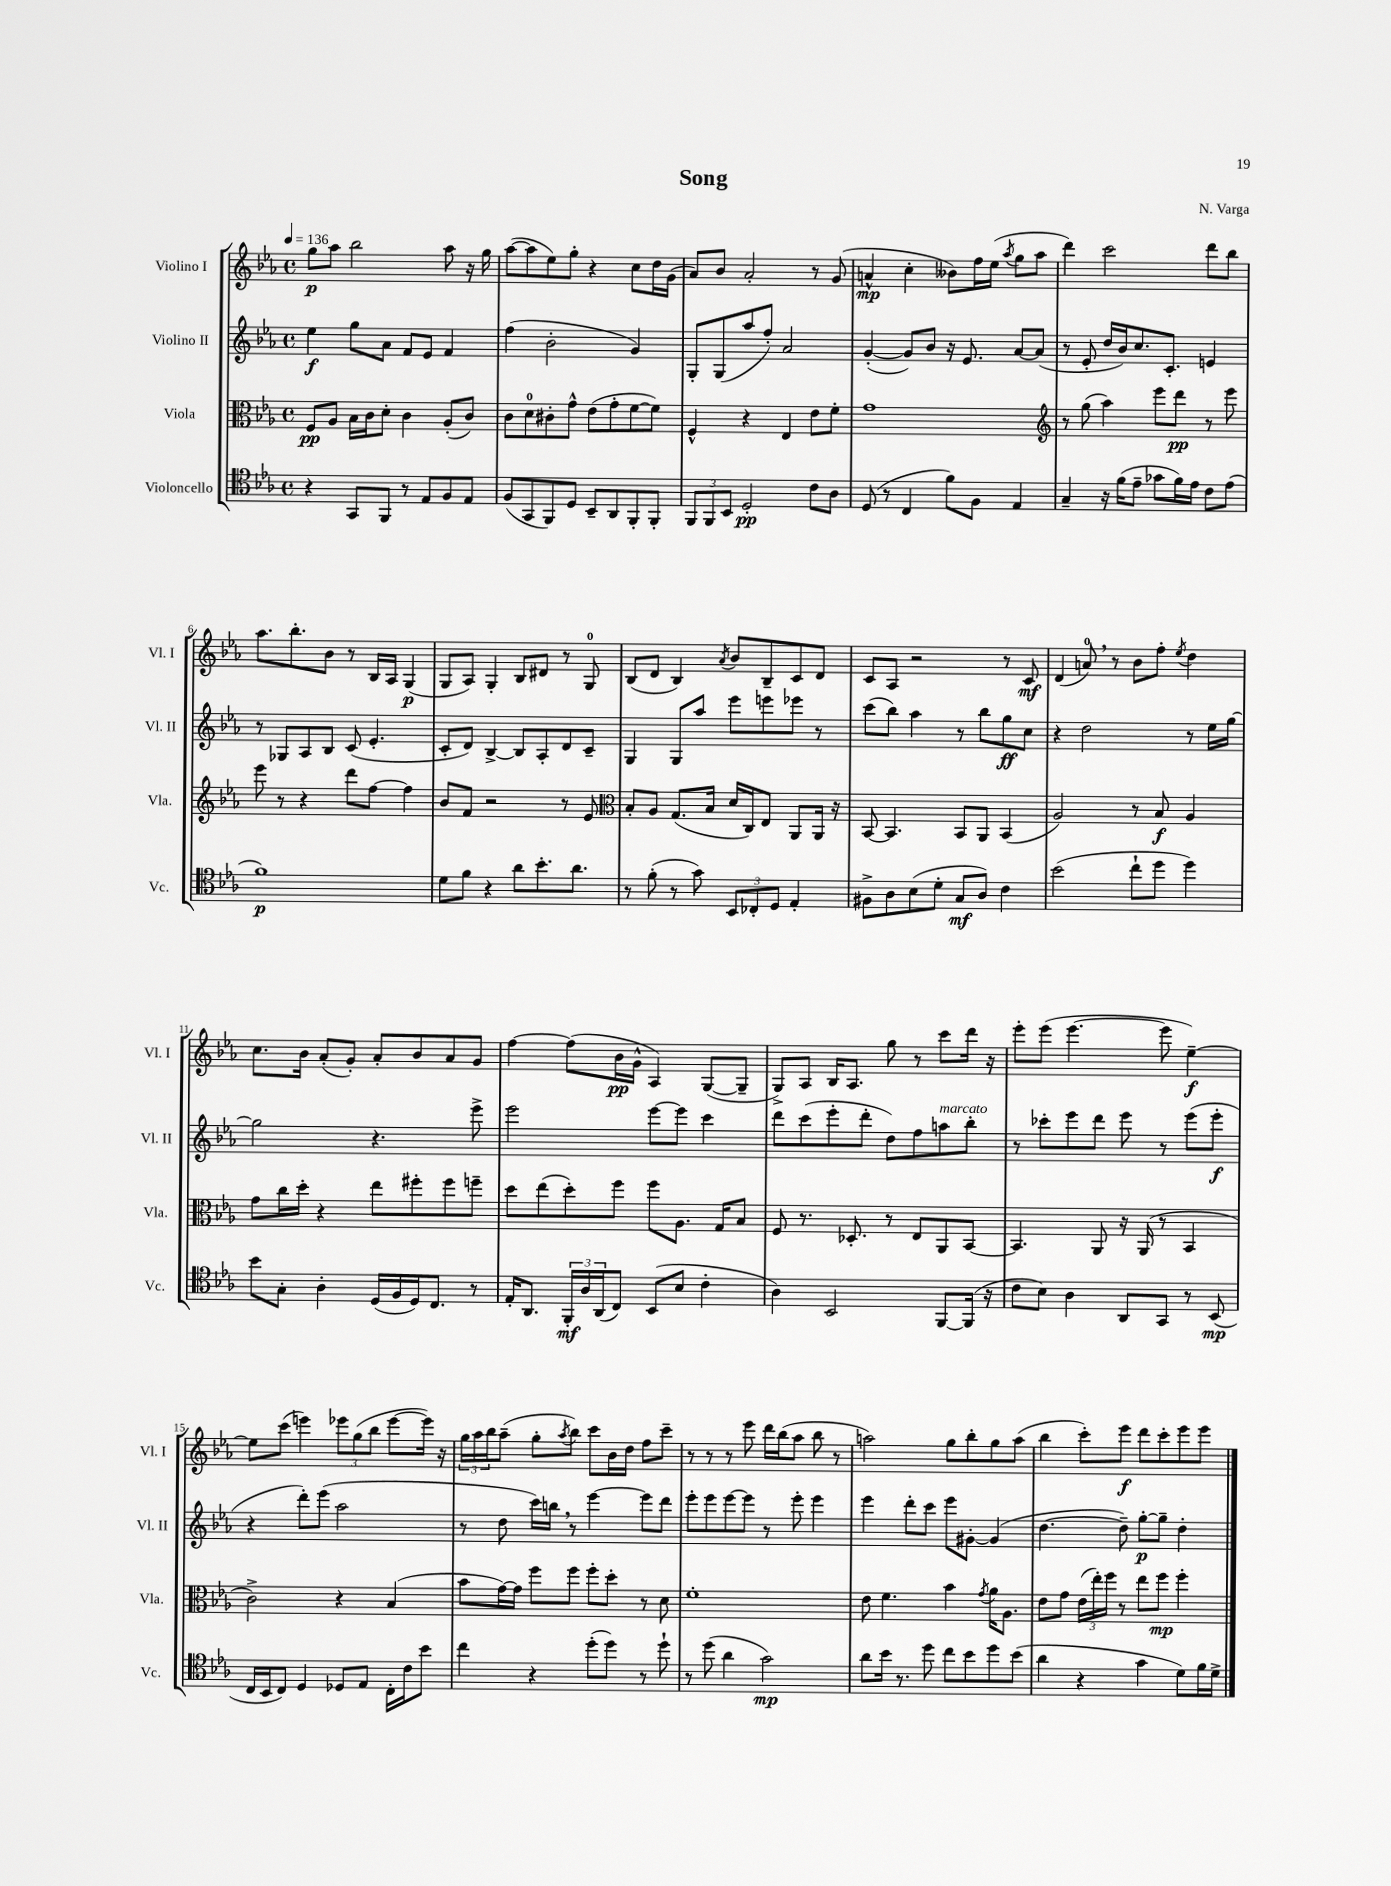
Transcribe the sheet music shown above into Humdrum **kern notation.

**kern	**dynam	**kern	**dynam	**kern	**dynam	**kern	**dynam
*part4	*part4	*part3	*part3	*part2	*part2	*part1	*part1
*staff4	*staff4	*staff3	*staff3	*staff2	*staff2	*staff1	*staff1
*I"Violoncello	*	*I"Viola	*	*I"Violino II	*	*I"Violino I	*
*I'Vc.	*	*I'Vla.	*	*I'Vl. II	*	*I'Vl. I	*
*clefC4	*	*clefC3	*	*clefG2	*	*clefG2	*
*k[b-e-a-]	*	*k[b-e-a-]	*	*k[b-e-a-]	*	*k[b-e-a-]	*
*M4/4	*	*M4/4	*	*M4/4	*	*M4/4	*
*met(c)	*	*met(c)	*	*met(c)	*	*met(c)	*
*MM136	*	*MM136	*	*MM136	*	*MM136	*
=1	=1	=1	=1	=1	=1	=1	=1
4r	.	8F/L	pp	4ee-\	f	8gg\L	p
.	.	8A-/J	.	.	.	8aa-\J	.
8GG/L	.	16B-\LL	.	8gg\L	.	2bb-\	.
.	.	16c\J	.	.	.	.	.
8FF/J	.	8d'\J	.	8a-\J	.	.	.
8r	.	4c\	.	8f/L	.	.	.
8E-/L	.	.	.	8e-/J	.	.	.
8F/	.	(8A-'/L	.	4f/	.	8aa-\	.
8E-/J	.	8c/J)	.	.	.	16r	.
.	.	.	.	.	.	16gg\	.
=2	=2	=2	=2	=2	=2	=2	=2
(8F/L	.	8c\L	.	(4ff\	.	([8aa-\L	.
8GG/	.	8d\	.	.	.	8aa-\]	.
8FF/)	.	8c#X'\	.	2b-'\	.	8ee-\)	.
8D/J	.	8g^^\J	.	.	.	8gg'\J	.
8BB-~/L	.	(8e-\L	.	.	.	4r	.
8AA-/	.	8g'\	.	.	.	.	.
8FF'/	.	[8f\	.	4g/)	.	8cc\L	.
8FF'/J	.	8f\J])	.	.	.	16dd\L	.
.	.	.	.	.	.	(16g\JJ	.
=3	=3	=3	=3	=3	=3	=3	=3
12FF/L	.	4F^^/	.	8G'/L	.	8a-/L)	.
12FF/	.	.	.	.	.	.	.
.	.	.	.	(8G/	.	8b-/J	.
12BB-/J	.	.	.	.	.	.	.
2D'/	pp	4r	.	8aa-/	.	2a-'/	.
.	.	.	.	8ff'/J)	.	.	.
.	.	4E-/	.	2a-/	.	.	.
8c\L	.	8e-\L	.	.	.	8r	.
8A-\J	.	8f'\J	.	.	.	(8g/	.
=4	=4	=4	=4	=4	=4	=4	=4
(8D/	.	1g	.	([4g'/	.	4an^^/	mp
8r	.	.	.	.	.	.	.
4C/	.	.	.	8g/L])	.	4cc'\	.
.	.	.	.	8b-/J	.	.	.
8f\L)	.	.	.	16r	.	8b--X\L)	.
.	.	.	.	8.e-/	.	.	.
8F\J	.	.	.	.	.	16ff\L	.
.	.	.	.	.	.	(16ee-\JJ	.
.	.	.	.	.	.	8qaa-/	.
4E-/	.	.	.	[8a-/L	.	8gg\L	.
.	.	.	.	(8a-/J]	.	8aa-\J	.
=5	=5	=5	=5	=5	=5	=5	=5
*	*	*clefG2	*	*	*	*	*
4G~/	.	8r	.	8r	.	4ddd\)	.
.	.	(8gg\	.	8e-'/	.	.	.
16r	.	4aa-\)	.	16dd/LL	.	2ccc\	.
(16f\KL	.	.	.	16b-/J)	.	.	.
8e-~\J	.	.	.	8.cc/	.	.	.
8g-X\L	.	8eee-\L	.	.	.	.	.
.	.	.	.	8.c'/J	.	.	.
16f\L)	.	8ddd\J	pp	.	.	.	.
16e-\JJ	.	.	.	.	.	.	.
8c\L	.	8r	.	4en/	.	8ddd\L	.
(8e-\J	.	8eee-\	.	.	.	8bb-\J	.
!!LO:LB:g=z
=6	=6	=6	=6	=6	=6	=6	=6
1f)	p	8eee-\	.	8r	.	8.aa-\L	.
.	.	8r	.	8G-X/L	.	.	.
.	.	.	.	.	.	8.bb-'\	.
.	.	4r	.	8A-/	.	.	.
.	.	.	.	8B-/J	.	8b-\J	.
.	.	8ddd\L	.	(8c/	.	8r	.
.	.	[8ff\J	.	4.e-'/	.	16B-/LL	.
.	.	.	.	.	.	16A-/JJ	.
.	.	4ff\]	.	.	.	(4G/	p
=7	=7	=7	=7	=7	=7	=7	=7
8d\L	.	8b-/L	.	8c'/L	.	8G/L	.
8f\J	.	8f/J	.	8d/J)	.	8A-/J)	.
4r	.	2r	.	[4B-^/	.	4G'/	.
8a-\L	.	.	.	8B-/L]	.	8B-/L	.
8.b-'\	.	.	.	8A-'/	.	8d#X/J	.
.	.	8r	.	8d/	.	8r	.
8.a-\J	.	.	.	.	.	.	.
.	.	8e-/	.	8c~/J	.	8G/	.
=8	=8	=8	=8	=8	=8	=8	=8
*	*	*clefC3	*	*	*	*	*
8r	.	8B-'/L	.	4G/	.	(8B-/L	.
(8f'\	.	8A-/J	.	.	.	8d/J	.
8r	.	(8.G/L	.	8G/L	.	4B-/)	.
8g\)	.	.	.	8aa-/J	.	.	.
.	.	16B-/Jk	.	.	.	.	.
.	.	.	.	.	.	8qa-/	.
12BB-/L	.	16d/LL	.	8eee-\L	.	8b-/L	.
.	.	16C/J)	.	.	.	.	.
12C-X'/	.	.	.	.	.	.	.
.	.	8E-/J	.	8eeen\	.	8B-~/	.
12D/J	.	.	.	.	.	.	.
4E-'/	.	8AA-/L	.	8eee-X\J	.	8c/	.
.	.	16AA-/Jk	.	8r	.	8d/J	.
.	.	16r	.	.	.	.	.
=9	=9	=9	=9	=9	=9	=9	=9
8F#X^\L	.	[8BB-/	.	(8ccc\L	.	8c/L	.
8A-\	.	4.BB-/]	.	8bb-\J)	.	8A-/J	.
(8B-\	.	.	.	4aa-\	.	2r	.
8d'\J	.	.	.	.	.	.	.
8G/L	mf	8BB-/L	.	8r	.	.	.
8A-/J)	.	8AA-/J	.	8bb-\L	.	.	.
4c\	.	(4BB-/	.	8gg\	ff	8r	.
.	.	.	.	8cc\J	.	8c/	mf
=10	=10	=10	=10	=10	=10	=10	=10
(2b-\	.	2A-/)	.	4r	.	(4d/	.
.	.	.	.	2dd\	.	8an,/)	.
.	.	.	.	.	.	8r	.
8cc`\L	.	8r	.	.	.	8b-\L	.
8dd\J	.	8B-/	f	.	.	8ff'\J	.
.	.	.	.	.	.	8qee-/	.
4dd\)	.	4A-/	.	8r	.	4dd\	.
.	.	.	.	16ee-\LL	.	.	.
.	.	.	.	[16gg\JJ	.	.	.
!!LO:LB:g=z
=11	=11	=11	=11	=11	=11	=11	=11
8b-\L	.	8g\L	.	2gg\]	.	8.cc\L	.
8G'\J	.	16cc\L	.	.	.	.	.
.	.	16dd'\JJ	.	.	.	16b-\Jk	.
4A-'\	.	4r	.	.	.	(8a-'/L	.
.	.	.	.	.	.	8g'/J)	.
(16D/LL	.	8ee-\L	.	4.r	.	8a-'/L	.
16F/	.	.	.	.	.	.	.
16D/J)	.	8ff#X'\	.	.	.	8b-/	.
8.C/J	.	.	.	.	.	.	.
.	.	8ff#\	.	.	.	8a-/	.
8r	.	8ffn~\J	.	8eee-^\	.	8g/J	.
=12	=12	=12	=12	=12	=12	=12	=12
16E-'/KL	.	8dd\L	.	2eee-\	.	[4ff\	.
8.AA-/J	.	.	.	.	.	.	.
.	.	(8ee-\	.	.	.	.	.
24FF'/LL	mf	8dd'\)	.	.	.	(8ff\L]	.
24A-/	.	.	.	.	.	.	.
(24AA-/J	.	.	.	.	.	.	.
8C/J)	.	8ff\J	.	.	.	16b-\L	pp
.	.	.	.	.	.	16g^^\JJ	.
(8BB-/L	.	8ff\L	.	[8eee-\L	.	4A-/)	.
8B-/J	.	8.A-\J	.	8eee-\J]	.	.	.
4c'\	.	.	.	4ccc\	.	([8G/L	.
.	.	16G/KL	.	.	.	.	.
.	.	8B-/J	.	.	.	8G~/J]	.
=13	=13	=13	=13	=13	=13	=13	=13
4A-\)	.	8F/	.	8ddd\L	.	8G^/L)	.
.	.	8.r	.	(8ccc\	.	8A-/J	.
2BB-/	.	.	.	8eee-'\	.	16B-/KL	.
.	.	8.D-X'/	.	.	.	8.A-/J	.
.	.	.	.	8ddd'\J	.	.	.
.	.	8r	.	8dd\L)	.	8gg\	.
.	.	8E-/L	.	8ff\	.	8r	.
!	!	!	!	!LO:TX:a:i:t=marcato	!	!	!
[8FF/L	.	8AA-/	.	8aan\	.	8ccc\L	.
(16FF/Jk]	.	[8BB-/J	.	8bb-'\J	.	16ddd\Jk	.
16r	.	.	.	.	.	16r	.
=14	=14	=14	=14	=14	=14	=14	=14
8c\L	.	4.BB-/]	.	8r	.	8eee-'\L	.
8B-\J)	.	.	.	8ccc-X'\L	.	(8eee-\J	.
4A-\	.	.	.	8eee-\	.	[4.eee-\	.
.	.	8AA-/	.	8ddd\J	.	.	.
8AA-/L	.	16r	.	8eee-\	.	.	.
.	.	(16AA-/	.	.	.	.	.
8GG/J	.	8r	.	8r	.	8eee-\]	.
8r	.	4BB-/	.	(8eee-\L	.	[4ee-~\)	f
(8BB-/	mp	.	.	8eee-'\J	f	.	.
!!LO:LB:g=z
=15	=15	=15	=15	=15	=15	=15	=15
16C/LL	.	2c^\)	.	4r	.	8ee-\L]	.
16BB-/J	.	.	.	.	.	.	.
8C/J)	.	.	.	.	.	(8ccc\J	.
4D/	.	.	.	8ddd'\L)	.	4eeen\)	.
.	.	.	.	(8eee-\J	.	.	.
8D-X/L	.	4r	.	2aa-\	.	12eee-X\L	.
.	.	.	.	.	.	(12gg\	.
8E-/J	.	.	.	.	.	.	.
.	.	.	.	.	.	12bb-\J	.
16C'\LL	.	(4B-/	.	.	.	[8eee-\L	.
16c\J	.	.	.	.	.	.	.
8b-\J	.	.	.	.	.	16eee-\Jk])	.
.	.	.	.	.	.	16r	.
=16	=16	=16	=16	=16	=16	=16	=16
4cc\	.	8b-\L	.	8r	.	24gg\LL	.
.	.	.	.	.	.	24aa-\	.
.	.	.	.	.	.	24bb-\J	.
.	.	[16g\L)	.	8dd\	.	(8aa-~\J	.
.	.	16g\JJ]	.	.	.	.	.
4r	.	8ff\L	.	16ccc\LL)	.	8gg'\L	.
.	.	.	.	16bbn,\JJ	.	.	.
.	.	.	.	.	.	8qaa-/	.
.	.	8ff\J	.	8r	.	8bb-\J)	.
(8dd'\L	.	8ff'\L	.	[4eee-\	.	8ccc\L	.
8dd\J)	.	8dd'\J	.	.	.	16b-\L	.
.	.	.	.	.	.	16dd\JJ	.
8r	.	8r	.	8eee-\L]	.	8ff\L	.
8dd`\	.	8d\	.	8ddd\J	.	8ccc~\J	.
=17	=17	=17	=17	=17	=17	=17	=17
8r	.	1f'	.	8eee-'\L	.	8r	.
(8dd\	.	.	.	8eee-\	.	8r	.
4a-\	.	.	.	[8eee-\	.	8r	.
.	.	.	.	8eee-\J]	.	8eee-\	.
2g\)	mp	.	.	8r	.	16ddd\LL	.
.	.	.	.	.	.	(16bb-\J	.
.	.	.	.	8eee-'\	.	8aa-\J	.
.	.	.	.	4eee-\	.	8bb-\	.
.	.	.	.	.	.	8r	.
=18	=18	=18	=18	=18	=18	=18	=18
8a-\L	.	8e-\	.	4eee-\	.	2aan\)	.
16b-\Jk	.	4.f\	.	.	.	.	.
8.r	.	.	.	.	.	.	.
.	.	.	.	8ddd'\L	.	.	.
8dd\	.	.	.	8ccc\J	.	.	.
8cc\L	.	4b-\	.	8eee-\L	.	8gg\L	.
8b-\	.	.	.	[8g#X'\J	.	8bb-'\	.
.	.	8qg/	.	.	.	.	.
8dd\	.	16a-\KL	.	(4g#/]	.	8gg\	.
.	.	8.A-\J	.	.	.	.	.
(8b-\J	.	.	.	.	.	(8aa\J	.
=19	=19	=19	=19	=19	=19	=19	=19
4a-\	.	8e-\L	.	[4.dd\	.	4bb-\	.
.	.	8g\J	.	.	.	.	.
4r	.	(24e-\LL	.	.	.	8ccc'\L)	.
.	.	24ee-'\)	.	.	.	.	.
.	.	24ff\JJ	.	.	.	.	.
.	.	8r	.	8dd~\])	.	8eee-\J	f
4g\	.	8ee-\L	.	[8gg'\L	p	8ddd\L	.
.	.	8ff\J	mp	8gg~\J]	.	8ccc'\	.
8d\L)	.	4ff'\	.	4dd'\	.	8eee-\	.
16f\L	.	.	.	.	.	8eee-\J	.
16d^\JJ	.	.	.	.	.	.	.
==	==	==	==	==	==	==	==
*-	*-	*-	*-	*-	*-	*-	*-
